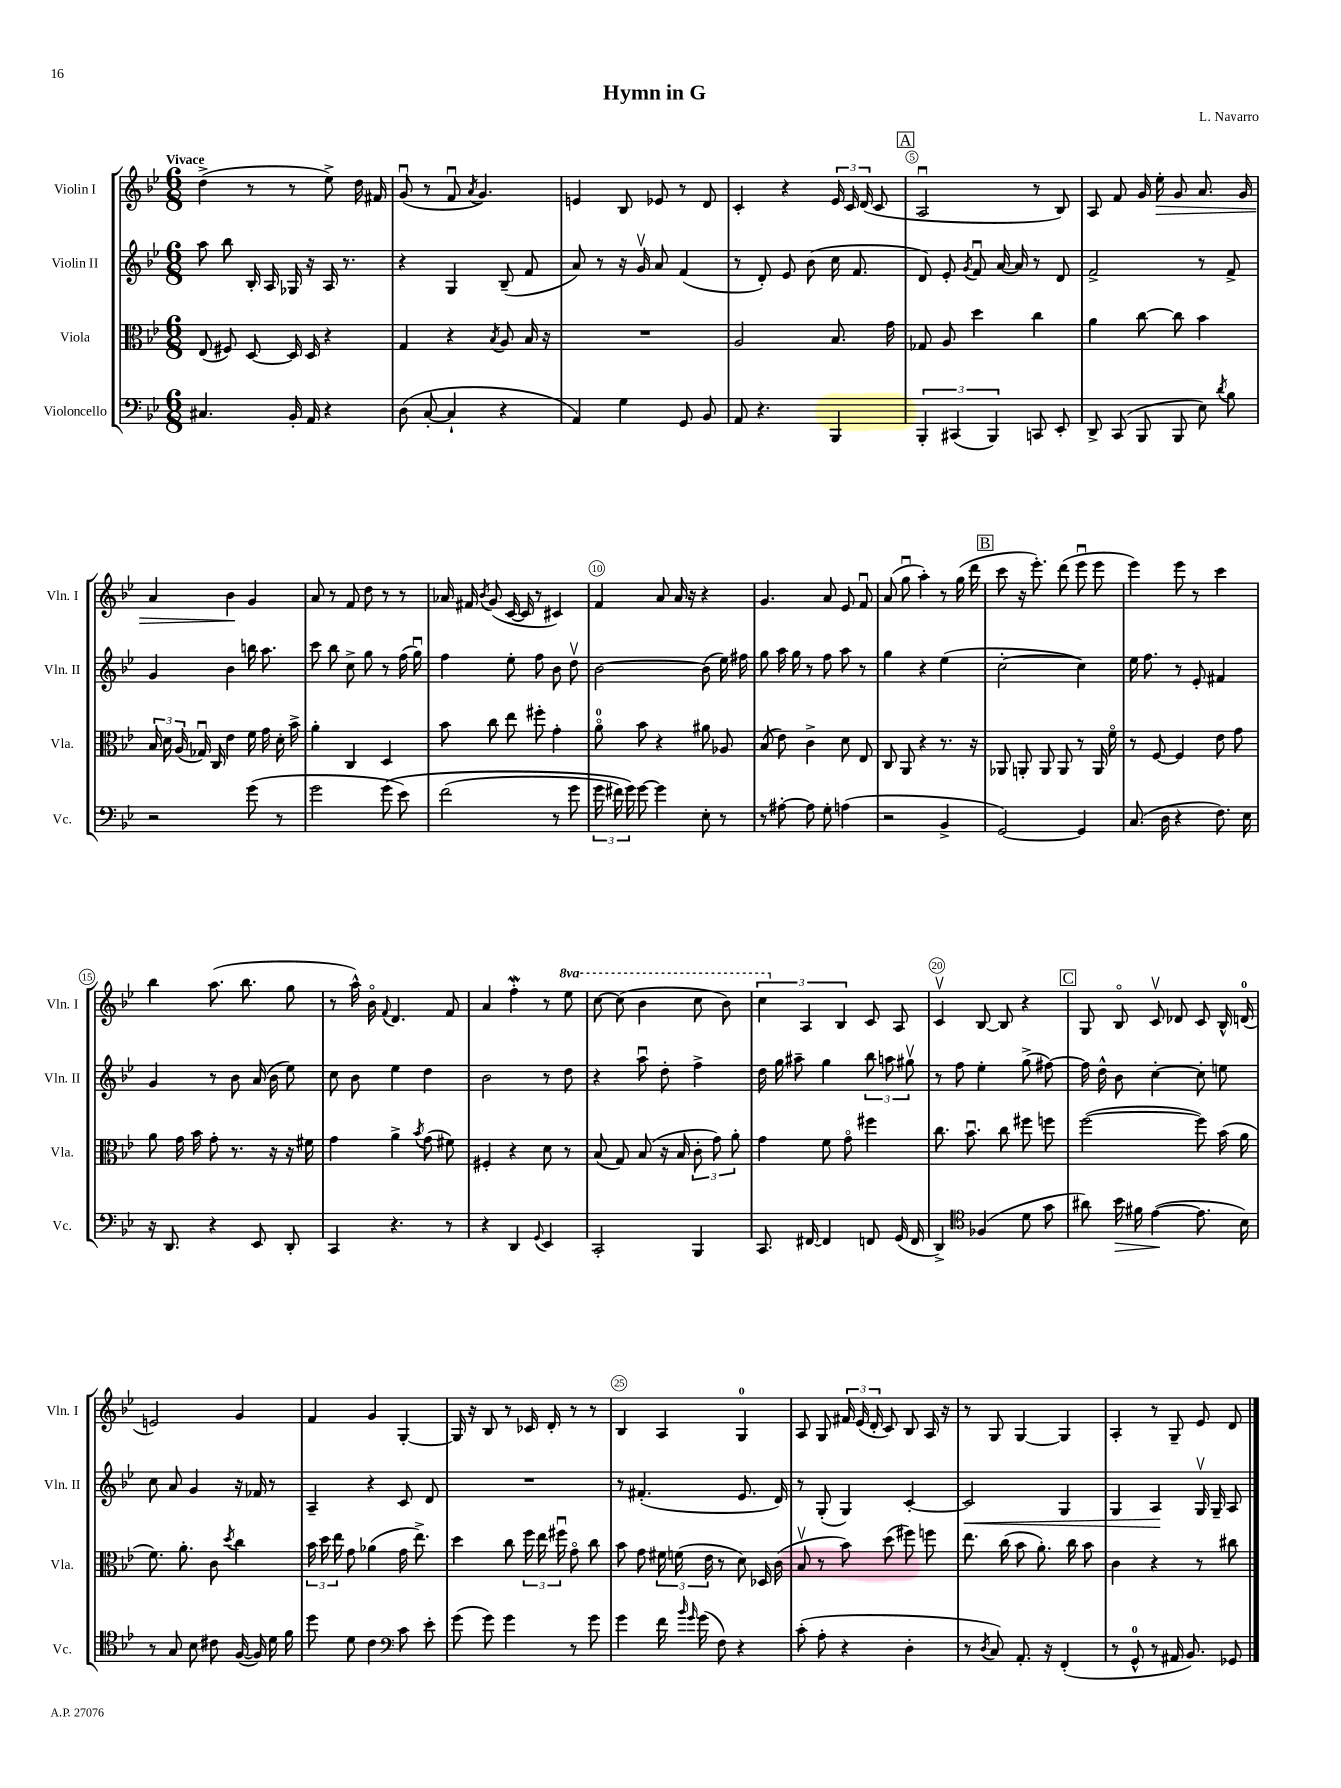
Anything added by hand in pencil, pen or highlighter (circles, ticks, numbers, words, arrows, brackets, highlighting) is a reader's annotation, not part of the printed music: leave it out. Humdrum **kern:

**kern	**kern	**kern	**kern
*staff4	*staff3	*staff2	*staff1
*clefF4	*clefC3	*clefG2	*clefG2
*k[b-e-]	*k[b-e-]	*k[b-e-]	*k[b-e-]
*M6/8	*M6/8	*M6/8	*M6/8
4.C#	(8E-	8aa	(4dd^
.	8F#)	8bb-	.
.	[8D	16B-'	8r
.	.	16A	.
16BB-'	16D]	16G-	8r
16AA	16D	16r	.
4r	4r	16A	8ee-^)
.	.	8.r	.
.	.	.	16dd
.	.	.	16f#
=	=	=	=
(8D	4G	4r	(8gu
[8C'	.	.	8r
4C`]	4r	4G	8fu
.	.	.	8qa
.	.	.	4.g)
.	8qB-	.	.
4r	8A	(8B-~	.
.	16B-	8f	.
.	16r	.	.
=	=	=	=
4AA)	2.r	8a)	4e
.	.	8r	.
4G	.	16r	8B-
.	.	16gv	.
.	.	8a	8e-
8GG	.	(4f	8r
8BB-	.	.	8d
=	=	=	=
8AA	2A	8r	4c'
4.r	.	8d')	.
.	.	8e-	4r
.	.	(8b-	.
4BBB-	8.B-	16cc	24e-
.	.	.	24c
.	.	8.f	.
.	.	.	(24d
.	.	.	8c
.	16g	.	.
=	=	=	=
6BBB-'	8G-	8d)	2Au
.	8A	8e-'	.
(6CC#	.	.	.
.	.	8qg	.
.	4dd	8fu	.
6BBB-)	.	.	.
.	.	[16a	.
.	.	16a]	.
8CC	4cc	8r	8r
8EE-'	.	8d	8B-)
=	=	=	=
8DD^	4a	2f^	8A
(8CC	.	.	8f
8BBB-	[8cc	.	16g
.	.	.	16ee-'
8BBB-	8cc]	.	8g
8E-)	4b-	8r	8.a
8qd	.	.	.
8B-	.	8f^	.
.	.	.	16g
=	=	=	=
2r	24B-	4g	4a
.	24d	.	.
.	(24A	.	.
.	16G-u)	.	.
.	16C	.	.
.	4e-	4b-	4b-
(8g	16f	16bb	4g
.	16g	8.aa	.
8r	16d'	.	.
.	16b-^	.	.
=	=	=	=
2g	4a'	8ccc	8a
.	.	8bb-	8r
.	4C	8cc^	8f
.	.	8gg	8dd
&(8g	4D	8r	8r
8e-)	.	(16ff	8r
.	.	16ggu)	.
=	=	=	=
(2f	8b-	4ff	16a-
.	.	.	16f#
.	.	.	8qb-
.	8cc	.	(8g
.	8ee-	8ee-'	[16c
.	.	.	16c]
.	8ff#'	8ff	8r
8r	4g'	8b-	4c#)
8g	.	8ddv	.
=	=	=	=
24g	8ao	[2b-	4f
24f#)	.	.	.
24g&)	.	.	.
[8g	8b-	.	.
4g]	4r	.	8a
.	.	.	16a
.	.	.	16r
8E-'	8a#	(8b-]	4r
8r	8A-	16ee-)	.
.	.	16ff#	.
=	=	=	=
8r	(8B-	8gg	4.g
[8A#'	8e-)	16aa	.
.	.	16gg	.
8A#]	4c^	8r	.
8G'	.	8ff	8a
(4A	8d	8aa	8e-
.	8E-	8r	8fu
=	=	=	=
2r	8C	4gg	(8a
.	8AA	.	8ggu
.	4r	4r	4aa')
4BB-^	8.r	(4ee-	8r
.	.	.	(16gg
.	16r	.	16ddd
=	=	=	=
[2GG)	8AA-	[2cc'	8ccc
.	8AA'	.	16r
.	.	.	8.eee-')
.	8AA	.	.
.	8AA	.	(8ddd
4GG]	8r	4cc])	8eee-u
.	16AA	.	8eee-
.	16fo	.	.
=	=	=	=
(8.C	8r	16ee-	4eee-)
.	.	8.ff	.
.	[8F	.	.
16D	.	.	.
4r	4F]	8r	8eee-
.	.	8e-'	8r
8.F)	8e-	4f#	4ccc
.	8g	.	.
16E-	.	.	.
=	=	=	=
16r	8a	4g	4bb-
8.DD	.	.	.
.	16g	.	.
.	16b-	.	.
4r	8g'	8r	(8.aa
.	8.r	8b-	.
.	.	.	8.bb-
8EE-	.	(16a	.
.	16r	16b-	.
8DD'	16r	8ee-)	8gg
.	16f#	.	.
=	=	=	=
4CC	4g	8cc	8r
.	.	8b-	16aa^^)
.	.	.	16b-o
.	.	.	8qqf
4.r	4a^	4ee-	4.d
.	8qb-	.	.
.	(8g	4dd	.
8r	8f#)	.	8f
=	=	=	=
4r	4F#'	2b-	4a
4DD	4r	.	4ff'
8qqGG	.	.	.
4EE-	8d	8r	8r
.	8r	8dd	8eee-
=	=	=	=
2CC'	(8B-	4r	[8ccc
.	8G)	.	(8ccc]
.	(8B-	8aau	4bb-
.	16r	8dd'	.
.	16B-	.	.
4BBB-	12c'	4ff^	8ccc
.	12g)	.	.
.	.	.	8bb-)
.	12a'	.	.
=	=	=	=
8.CC	4g	16dd	6ccc
.	.	16gg	.
.	.	8aa#~	.
.	.	.	6A
[16FF#	.	.	.
4FF#]	8f	4gg	.
.	.	.	6B-
.	8go	.	.
8FF	4ff#	12bb-	8c
.	.	12aa	.
(16GG	.	.	8A
.	.	12gg#v	.
16FF	.	.	.
=	=	=	=
4DD^)	8.cc	8r	4cv
.	.	8ff	.
.	8.b-u	.	.
*clefC4	*	*	*
(4F-	.	4ee-'	[8B-
.	8cc	.	8B-]
8d	8ff#	(8gg^	4r
8g	8ff	[8ff#)	.
=	=	=	=
8a#)	([2ff	16ff#]	8G
.	.	16dd^^	.
16b-	.	8b-	8B-o
16f#	.	.	.
([4e-	.	[4cc'	8cv
.	.	.	8d-
8.e-]	8ff])	8cc']	8c
.	(16b-	8ee	16B-^^
16B-)	16a	.	(16d
=	=	=	=
8r	8.f)	8cc	2e)
8G	.	8a	.
.	8.a'	.	.
8B-	.	4g	.
8c#	8c	.	.
.	8qdd	.	.
([16F	4cc	16r	4g
16F])	.	16f-	.
16d	.	8r	.
16f	.	.	.
=	=	=	=
8dd	24b-	4A~	4f
.	24dd	.	.
.	24ee-	.	.
8d	8g	.	.
4c	(4a-	4r	4g
*clefF4	*	*	*
8c	16g	8c	[4G'
.	8.ee-^)	.	.
8e-'	.	8d	.
=	=	=	=
(8g	4dd	2.r	16G]
.	.	.	16r
8g)	.	.	8B-
4g	8cc	.	8r
.	24ff	.	16c-
.	24ee-	.	.
.	.	.	16d'
.	24ff#u	.	.
8r	8go	.	8r
8g	8cc	.	8r
=	=	=	=
4g	8b-	8r	4B-
.	8g	(4.f#'	.
16f	24f#	.	4A
.	(24f	.	.
16qqb-	.	.	.
16qqg	.	.	.
(16g	.	.	.
.	24e-	.	.
8F)	8r	.	.
4r	8d)	8.e-	4G
.	16D-	.	.
.	(16c	16d)	.
=	=	=	=
(8c'	8B-v	8r	8A
8A'	8r	(8G'	8G
4r	8b-)	4G)	24f#
.	.	.	(24e-
.	.	.	24d'
.	(8dd	.	8c)
4D'	8ff#)	[4c'	8B-
.	8ff	.	16A
.	.	.	16r
=	=	=	=
8r	8.ee-	2c]	8r
8qD	.	.	.
8C)	.	.	8G
.	(16cc	.	.
8.AA'	8b-	.	[4G
.	8.a')	.	.
16r	.	.	.
(4FF'	.	4G	4G]
.	16cc	.	.
.	8b-	.	.
=	=	=	=
8r	4c	4G	4A'
8GG^^	.	.	.
8r	4r	4A	8r
16AA#	.	.	8G~
8.BB-)	.	.	.
.	8r	16Gv	8e-
.	.	16G~	.
8GG-	8cc#	8A	8d
==	==	==	==
*-	*-	*-	*-
